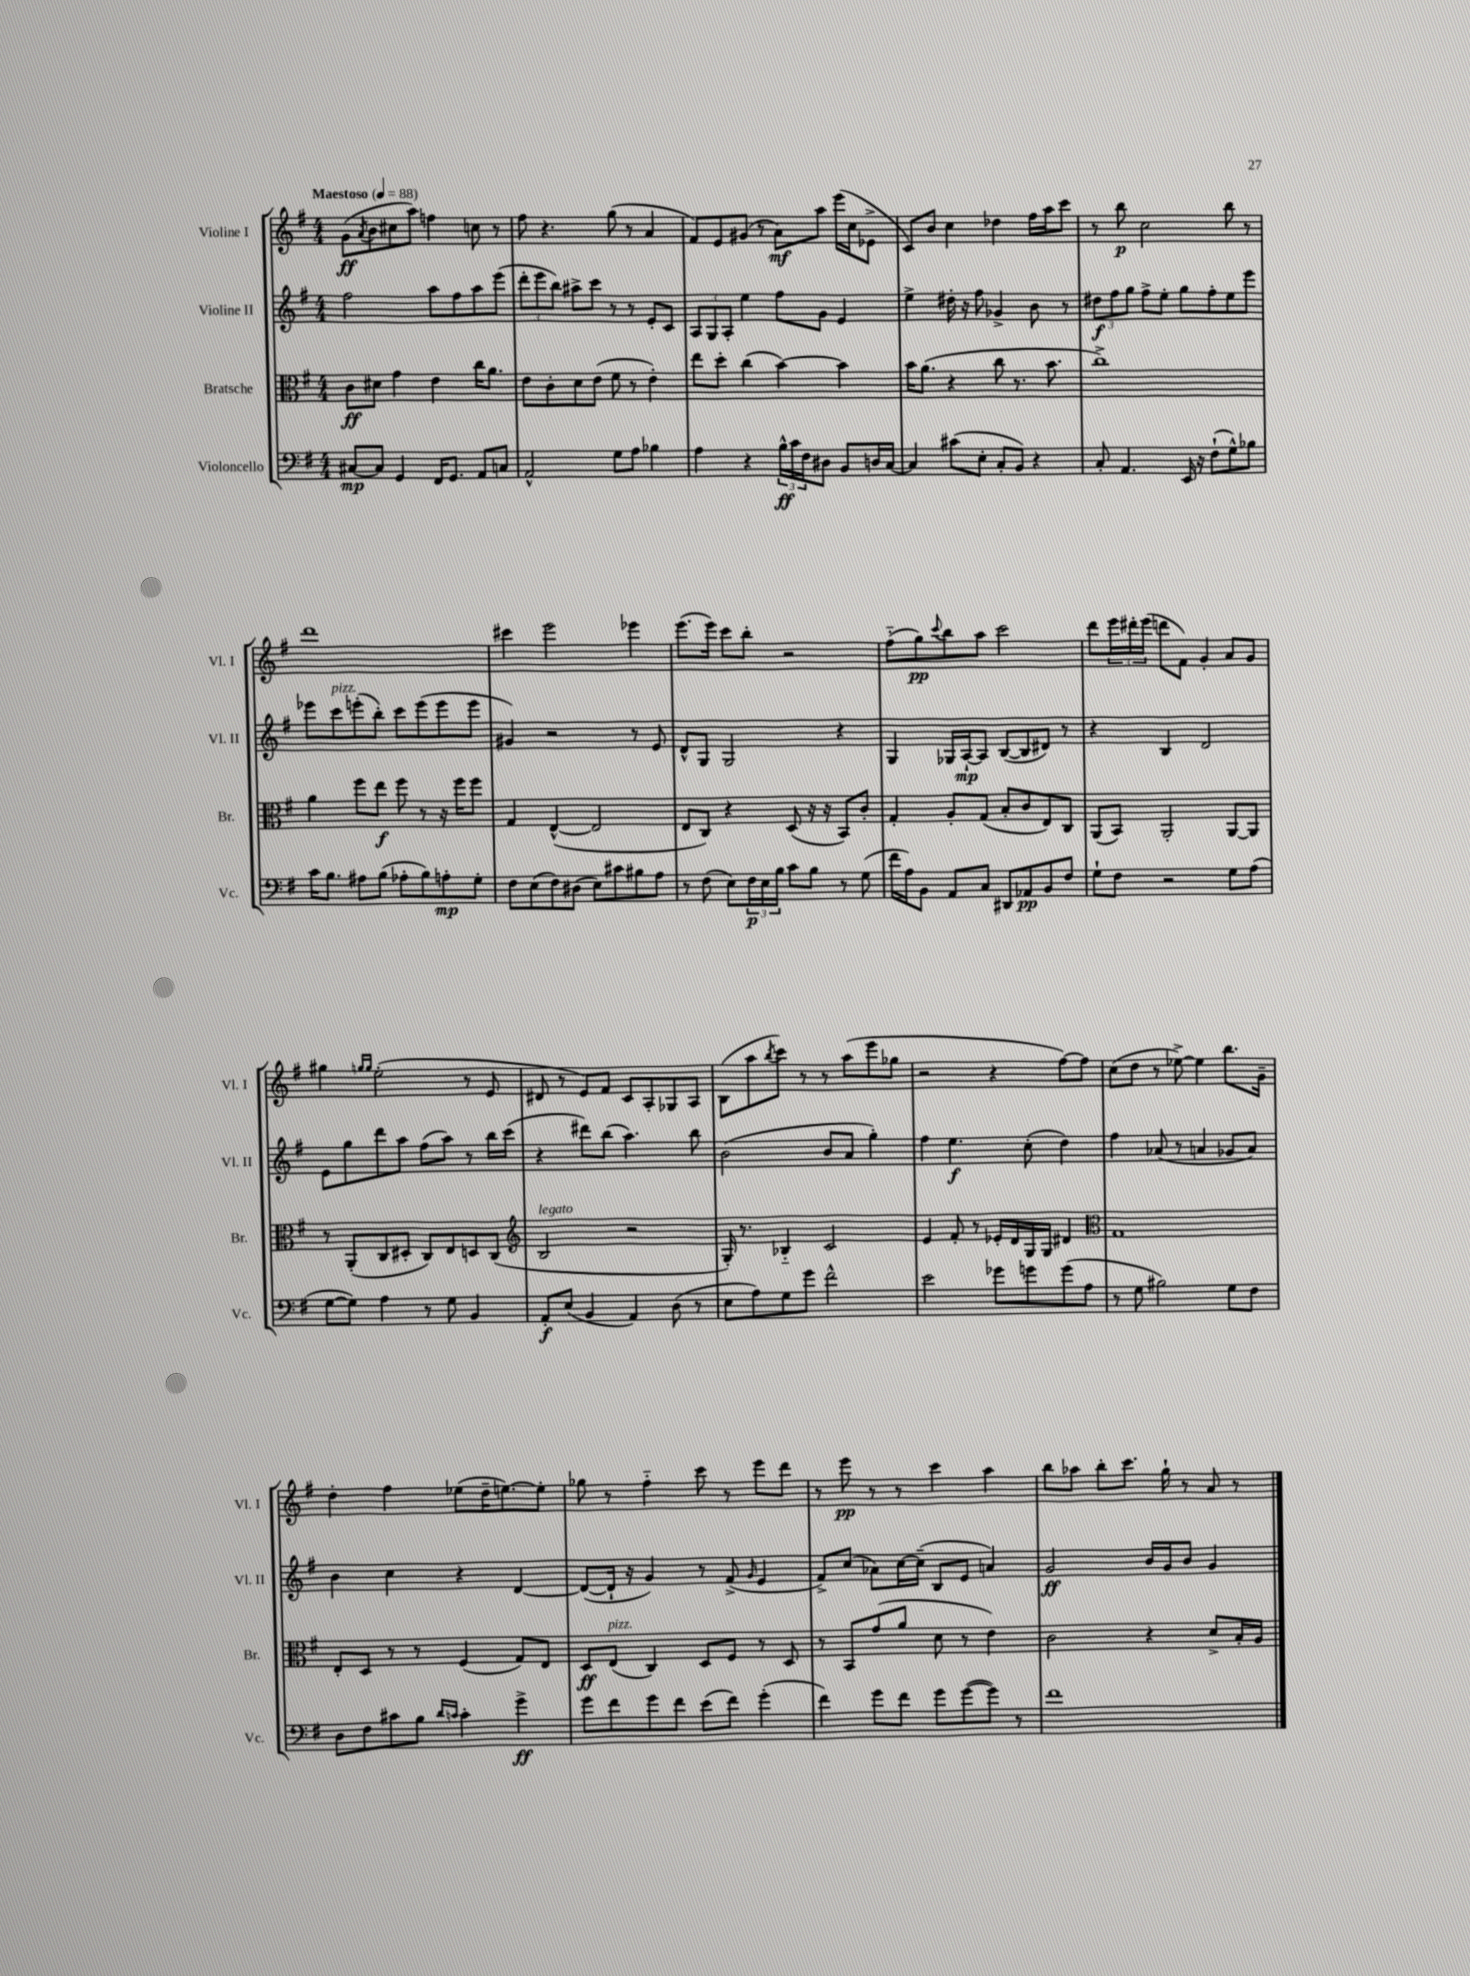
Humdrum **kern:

**kern	**kern	**kern	**kern
*staff4	*staff3	*staff2	*staff1
*clefF4	*clefC3	*clefG2	*clefG2
*k[f#]	*k[f#]	*k[f#]	*k[f#]
*M4/4	*M4/4	*M4/4	*M4/4
*MM88	*MM88	*MM88	*MM88
[8C#/L	8c\L	2ff#\	(8g\L
.	.	.	8qa/
8C#/]J	8d#\J	.	8b\
4GG/	4g\	.	8cc#\
.	.	.	8aa\J)
16FF#/LK	4e\	8aa\L	4ff\
8.GG/J	.	.	.
.	.	8ff#\	.
8AA/L	16cc\LK	8aa\	8cc\
.	8.a\J	.	.
8C/J	.	(8eee\J	8r
=	=	=	=
2AA^^/	8e\L	12ddd'\L	8ff#\
.	.	12eee\	.
.	8c'\	.	4.r
.	.	12bb\J)	.
.	8d\	8aa#^\L	.
.	(8e\J	8ccc\J	.
8G\L	8f#\	8r	(8gg\
8A\J	8r	8r	8r
4B-\	4e'\)	8e'/L	4a/
.	.	8c/J	.
=	=	=	=
4A\	8ee\L	12A/L	8f#/L)
.	.	12G/	.
.	8dd'\J	.	8e/
.	.	12A'/J	.
4r	(4cc\	4ee\	(8g#/J
.	.	.	8r
24B^^\LL	[4b\)	8ff#\L	8a\L)
24c\	.	.	.
24F#\J	.	.	.
8D#\J	.	8g\J	8aa\J
8BB/L	4b\]	4e/	(16eee\LL
.	.	.	16cc\J
16D/L	.	.	8e-^\J
[16C/JJ	.	.	.
=	=	=	=
4C/]	16b\LK	4ee^\	8c/L)
.	(8.a\J	.	.
.	.	.	8b/J
(8c#\L	4r	16dd#'\	4cc\
.	.	16r	.
8E'\J	.	8ff#\	.
8C'/L	8cc\	4g-^/	4dd-\
8BB/J)	8.r	.	.
4r	.	8b\	16ff#\LL
.	8.b\	.	16aa\J
.	.	8r	8ccc\J
=	=	=	=
8C'/	1cc^)	12dd#\L	8r
.	.	12ff#\	.
4.AA/	.	.	8bb\
.	.	12gg\J	.
.	.	8ff#^\L	2cc\
.	.	8ee'\J	.
16EE/	.	8gg\L	.
16r	.	.	.
(8F#`\L	.	8ff#'\	.
8G^^\)	.	8ee\	8bb\
8B-\J	.	8eee\J	8r
=	=	=	=
16c\LK	4a\	8eee-\L	1ddd
8.B\J	.	.	.
.	.	8ccc\	.
8A#\L	8ff#\L	(8eee'\	.
(8B\J	8ee\J	8bb'\J)	.
8A-'\L	8ff#\	8ccc\L	.
8B\)	8r	(8eee\	.
8A'\	16r	8eee\	.
.	16ff#\LK	.	.
8G'\J	8ff#\J	8eee\J	.
=	=	=	=
8F#\L	4G/	4g#/)	4ccc#\
(8E\	.	.	.
8F#\)	([4E^^/	2r	2eee\
(8D#\J	.	.	.
8E\L)	2E/]	.	.
8c#\	.	.	.
8B#\	.	8r	4eee-\
8A\J	.	8e/	.
=	=	=	=
8r	8E/L	8d^^/L	(8.eee\L
(8F#\	8C/J)	8G/J	.
.	.	.	16eee\Jk)
8E\L)	4r	2G/	8ccc\L
24F#\L	.	.	8bb'\J
24E\	.	.	.
24B\JJ	.	.	.
8c\L	(8D/	.	2r
8B\J	16r	.	.
.	16r	.	.
8r	8BB/L)	4r	.
(8G\	8c'/J	.	.
=	=	=	=
16f#\LL	4G'/	4G/	(8ff#'~\L
16A\J)	.	.	.
8BB\J	.	.	8gg\)
.	.	.	8qqccc/
8AA/L	8A'/L	16G-/LL	8bb\
.	.	[16A`/J	.
8C/J	(8G/J	8A/]J	8aa\J
8DD#/L	8B'/L	([8B/L	2ccc\
8AA-/	8c/	8B/]	.
8BB/	8E/)	8d#/J)	.
8F#/J	8C/J	8r	.
=	=	=	=
8G`\L	(8AA/L	4r	8ddd\L
8F#\J	8BB/J)	.	24eee\L
.	.	.	24ddd#'\
.	.	.	(24eee\JJ
2r	2AA'/	4B/	8ddd\L
.	.	.	8f#\J)
.	.	2d/	4g'/
8G\L	[8AA/L	.	8a/L
(8A\J	8AA/]J	.	8g/J
=	=	=	=
[8G\L	8r	8e\L	4gg#\
8G\]J)	(8AA'/L	8gg\	.
.	.	.	16qqgg/LL
.	.	.	16qqgg/JJ
4A\	8C/	8ddd\	(2ee'\
.	8D#'/J	8aa\J	.
8r	8C/L)	(8ff#\L	.
8G\	8E/	8aa\J)	.
4BB/	8D/	8r	8r
.	(8C/J	16bb\LL	8e/
.	.	(16ccc\JJ	.
=	=	=	=
*	*clefG2	*	*
8AA'/L	2B/	4r	8d#/
(8E/J	.	.	8r
4BB/	.	8ddd#\L)	8e/L)
.	.	(8bb\J	8f#/J
4AA/)	2r	4.aa\)	8c/L
.	.	.	8A'/
(8D\	.	.	8G-/
8r	.	8bb\	8A/J
=	=	=	=
8E\L	16G'/)	(2b\	(8B\L
.	8.r	.	.
8A\)	.	.	8aa\
.	.	.	8qbb/
8G\	4B-'~/	.	8ccc\J)
8g\J	.	.	8r
2f#^^\	2c/	8b/L	8r
.	.	8a/J	(8aa\L
.	.	4gg'\)	8eee\
.	.	.	8gg-\J
=	=	=	=
2e\	4e/	4ff#\	2r
.	8f#'/	4.ee\	.
.	8r	.	.
8g-\L	16e-'/LL	.	4r
.	16d/	.	.
8g\	16G/	(8cc'\	.
.	16G/JJ	.	.
(8g\	4d#/	4dd\)	[8ff#\L)
8A\J	.	.	8ff#\]J
=	=	=	=
*	*clefC3	*	*
8r	1G	4ff#\	(8cc\L
8G\	.	.	8dd\J
2B#\)	.	(8a-/	8r
.	.	8r	[8ee-^\)
.	.	4a/	4ee-\]
8G\L	.	8g-/L	8.bb\L
8F#\J	.	8a/J)	.
.	.	.	16g~\Jk
=	=	=	=
8D\L	8E'/L	4b\	4dd'\
8F#\	8D/J	.	.
8c#\	8r	4cc\	4ff#\
8B\J	8r	.	.
16qqd/LL	.	.	.
16qqc/JJ	.	.	.
4c'\	(4F#/	4r	(8ee-\L
.	.	.	16dd~\K
.	.	.	[8.ee\)
4g^\	8G/L)	[4d/	.
.	8E/J	.	8ee'\]J
=	=	=	=
8g\L	8D/L	(8d/_L	8gg-\
8f#\	(8E/J	16d`/]Jk	8r
.	.	16r	.
8g\	4C/)	4g/)	4ff#'~\
8f#\J	.	.	.
(8e\L	8D/L	8r	8ccc\
8f#\J)	8F#/J	(8f#^/	8r
.	.	16qqg/	.
(4g'\	8r	4e/	8eee\L
.	8D/	.	8ddd\J
=	=	=	=
4f#\)	8r	8f#^/L)	8r
.	8BB/L	(8cc/J	8eee\
8g\L	(8g/	8a-\L)	8r
8f#\J	8a/J	[16cc\L	8r
.	.	(16cc~\]JJ	.
8g\L	8d\	8B/L	4ccc\
([8g\	8r	8e/J	.
8g\]J)	4e\)	4a/)	4aa\
8r	.	.	.
=	=	=	=
1f#	2c\	2g/	8bb\L
.	.	.	8aa-\J
.	.	.	8bb'\L
.	.	.	8.ccc\J
.	4r	16b/LL	.
.	.	16g/J	16gg`\
.	.	8b/J	8r
.	8d^/L	4g/	8a/
.	16B'/L	.	8r
.	16A/JJ	.	.
==	==	==	==
*-	*-	*-	*-
